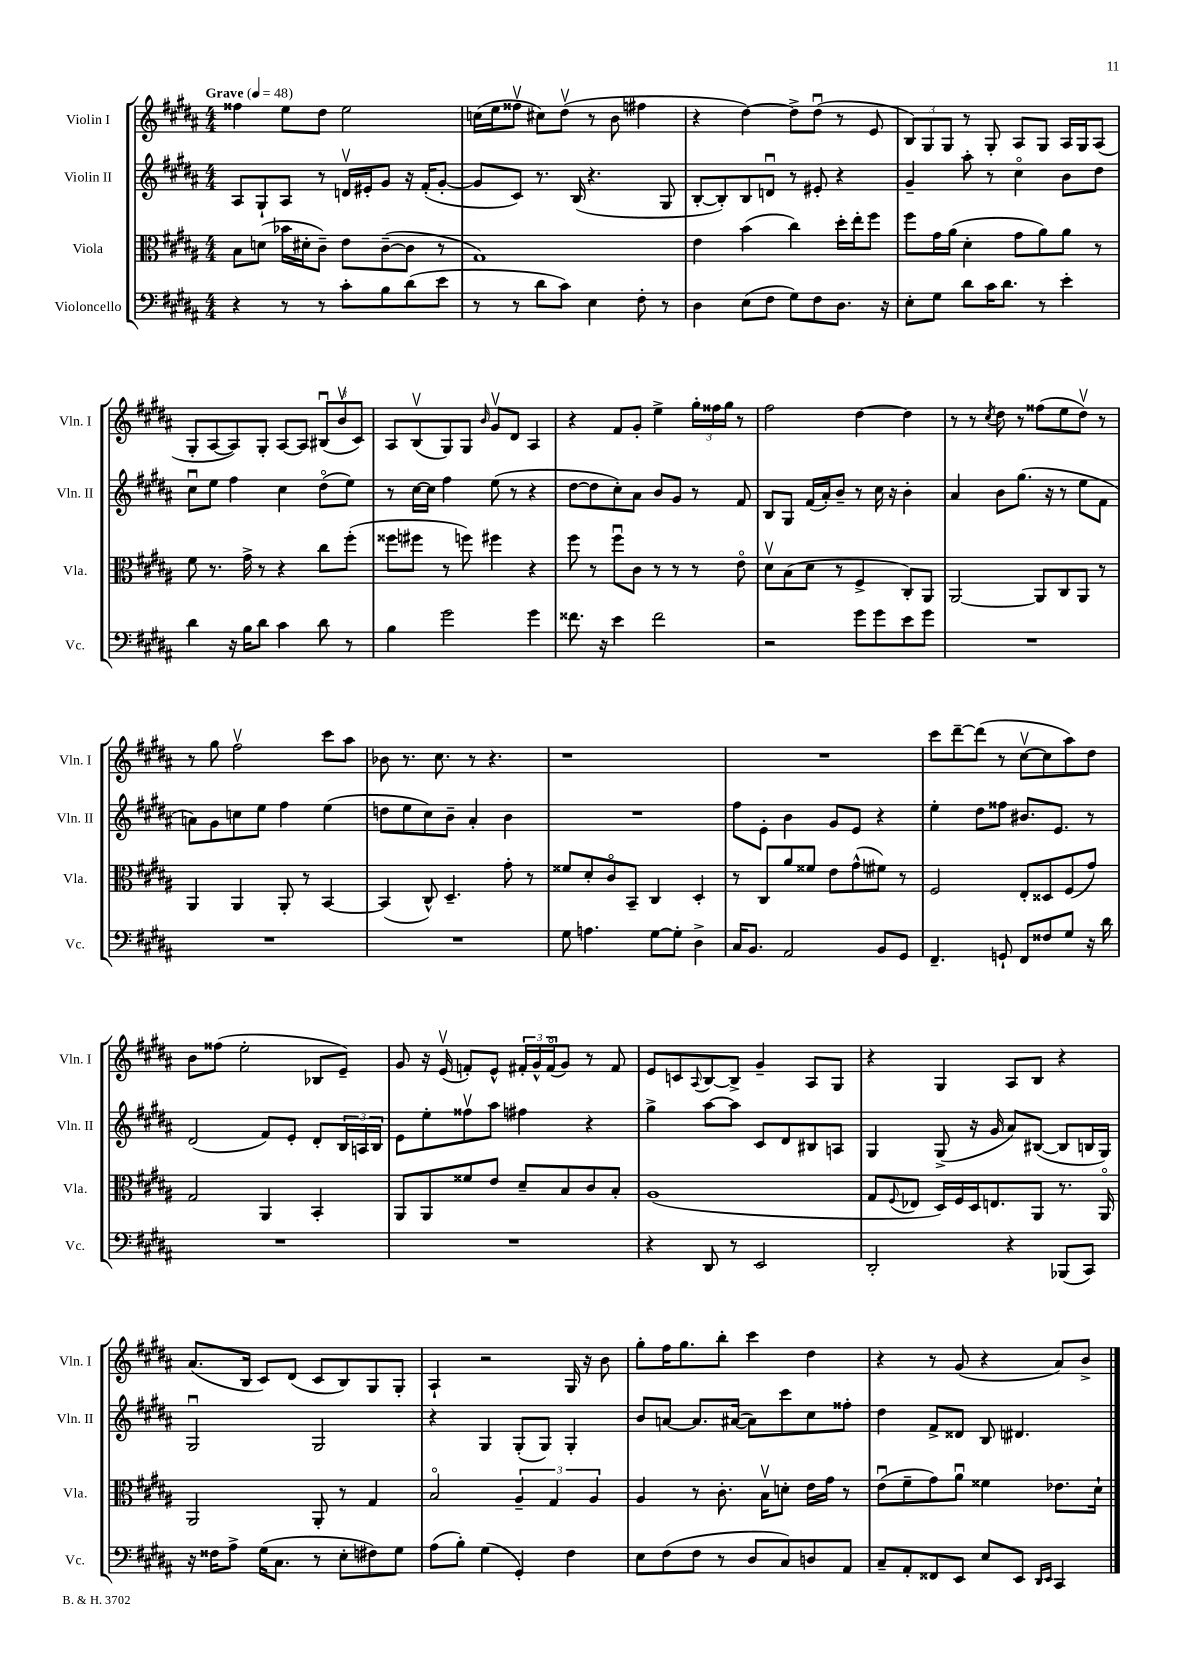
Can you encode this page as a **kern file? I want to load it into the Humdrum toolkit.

**kern	**kern	**kern	**kern
*part4	*part3	*part2	*part1
*staff4	*staff3	*staff2	*staff1
*I"Violoncello	*I"Viola	*I"Violin II	*I"Violin I
*I'Vc.	*I'Vla.	*I'Vln. II	*I'Vln. I
*clefF4	*clefC3	*clefG2	*clefG2
*k[f#c#g#d#a#]	*k[f#c#g#d#a#]	*k[f#c#g#d#a#]	*k[f#c#g#d#a#]
*M4/4	*M4/4	*M4/4	*M4/4
*MM48	*MM48	*MM48	*MM48
=1	=1	=1	=1
!	!	!	!LO:TX:a:B:t=Grave
4r	8B\L	8A#/L	4ff##X\
.	(8dn\J	8G#`/	.
8r	16b-X\LL	8A#/J	8ee\L
.	16d#X'\J	.	.
8r	8c#~\J)	8r	8dd#\J
8c#'\L	8e\L	16dnv/LL	2ee\
.	.	16e#X'/J	.
8B\	([8c#~\	8g#/J	.
(8d#\	8c#\J]	16r	.
.	.	(16f#'/KL	.
8e\J	8r	[8g#'/J	.
=2	=2	=2	=2
8r	1G#)	8g#/L]	(16ccn\LL
.	.	.	16ee\J
8r	.	8c#/J)	8ff##Xv\J
8d#\L	.	8.r	8cc#X\L)
8c#\J)	.	.	(8dd#v\J
.	.	(16B/	.
4E\	.	4.r	8r
.	.	.	8b\
8F#'\	.	.	4ff#X\
8r	.	8G#/	.
=3	=3	=3	=3
4D#\	4e\	[8B'/L	4r
.	.	8B'/])	.
(8E\L	(4b\	8B/	[4dd#\)
8F#\J	.	8dnu/J	.
8G#\L)	4cc#\)	8r	8dd#^\L]
8F#\	.	8e#X'/	(8dd#u\J
8.D#\J	16dd#'\LL	4r	8r
.	16ee'\J	.	.
.	8ff#\J	.	8e/
16r	.	.	.
=4	=4	=4	=4
8E'\L	8ff#\L	4g#~/	12B/L)
.	.	.	12G#/
8G#\J	16g#\L	.	.
.	.	.	12G#/J
.	(16a#\JJ	.	.
8d#\L	4d#'\	8aa#'\	8r
16c#\K	.	8r	8G#'/
8.d#\J	.	.	.
.	8g#\L	4cc#\	8A#/L
8r	8a#\)	.	8G#/J
4e'\	8a#\J	8b\L	16A#/LL
.	.	.	16G#/J
.	8r	8dd#\J	(8A#/J
!!LO:LB:g=z
=5	=5	=5	=5
4d#\	8f#\	8cc#u\L	8G#'/L
.	8.r	8ee\J	[8A#/
16r	.	4ff#\	8A#/])
16B\KL	16g#^\	.	.
8d#\J	8r	.	8G#'/J
4c#\	4r	4cc#\	[8A#/L
.	.	.	8A#/J]
8d#\	8cc#\L	(8dd#\L	(12B#Xu/L
.	.	.	12bv/
8r	(8ff#'\J	8ee\J)	.
.	.	.	12c#/J)
=6	=6	=6	=6
4B\	8ff##X\L	8r	8A#/L
.	8ff#X\J	[16cc#\LL	(8Bv/
.	.	16cc#\JJ]	.
2g#\	8r	4ff#\	8G#/)
.	8ffn\)	.	8G#/J
.	.	.	16qqb/
.	4ff#X\	(8ee\	8g#v/L
.	.	8r	8d#/J
4g#\	4r	4r	4A#/
=7	=7	=7	=7
8.f##X\	8ff#\	[8dd#\L	4r
.	8r	8dd#\]	.
16r	.	.	.
4e\	8ff#u\L	8cc#'\)	8f#/L
.	8c#\J	8a#\J	8g#'/J
2f##\	8r	8b/L	4ee^\
.	8r	8g#/J	.
.	8r	8r	24gg#'\LL
.	.	.	24ff##X\
.	.	.	24gg#\JJ
.	8e\	8f#/	8r
=8	=8	=8	=8
2r	8d#v\L	8B/L	2ff#\
.	(8B\	8G#/J	.
.	8d#\J	(16f#/LL	.
.	.	16a#'/J)	.
.	8r	8b~/J	.
8g#\L	4F#^/	8r	[4dd#\
8g#\	.	16cc#\	.
.	.	16r	.
8e\	8C#'/L)	4b'\	4dd#\]
8g#\J	8AA#/J	.	.
=9	=9	=9	=9
1r	[2AA#/	4a#/	8r
.	.	.	8r
.	.	.	8qcc#/
.	.	8b\L	8dd#\
.	.	(8.gg#\J	8r
.	8AA#/L]	.	(8ff##X\L
.	.	16r	.
.	8C#/	8r	8ee\
.	8AA#/J	8ee\L	8dd#v\J)
.	8r	8f#\J	8r
!!LO:LB:g=z
=10	=10	=10	=10
1r	4AA#/	8an\L)	8r
.	.	8g#\	8gg#\
.	4AA#/	8ccn\	2ff#v\
.	.	8ee\J	.
.	8AA#'/	4ff#\	.
.	8r	.	.
.	[4BB/	(4ee\	8ccc#\L
.	.	.	8aa#\J
=11	=11	=11	=11
1r	(4BB/]	8ddn\L	8b-X\
.	.	8ee\	8.r
.	8C#^^/)	8cc#\)	.
.	.	.	8.cc#\
.	4.D#~/	8b~\J	.
.	.	4a#'/	8r
.	.	.	4.r
.	8g#'\	4b\	.
.	8r	.	.
=12	=12	=12	=12
8G#\	8f##X/L	1r	1r
4.An\	8d#'/	.	.
.	8c#/	.	.
.	8BB~/J	.	.
[8G#\L	4C#/	.	.
8G#'\J]	.	.	.
4D#^\	4D#'/	.	.
=13	=13	=13	=13
16C#/KL	8r	8ff#\L	1r
8.BB/J	.	.	.
.	8C#/L	8e'\J	.
2AA#/	8a#/	4b\	.
.	8f##X/J	.	.
.	8e\L	8g#/L	.
.	(8g#^^\	8e/J	.
8BB/L	8f#X\J)	4r	.
8GG#/J	8r	.	.
=14	=14	=14	=14
4.FF#~/	2F#/	4ee'\	8ccc#\L
.	.	.	[8ddd#~\
.	.	8dd#\L	(8ddd#\J]
8GGn`/	.	8ff##X\J	8r
8FF#/L	8E'/L	8.b#X/L	[8cc#v\L
8F##X/	8D##X/	.	8cc#\]
.	.	8.e/J	.
8G#/J	(8F#/	.	8aa#\)
16r	8g#/J)	8r	8dd#\J
16d#\	.	.	.
!!LO:LB:g=z
=15	=15	=15	=15
1r	2G#/	(2d#/	8b\L
.	.	.	(8ff##X\J
.	.	.	2ee'\
.	4AA#/	8f#/L)	.
.	.	8e'/J	.
.	4BB'/	8d#'/L	8B-X/L
.	.	24B/L	8e~/J)
.	.	24An/	.
.	.	24B/JJ	.
=16	=16	=16	=16
1r	8AA#/L	8e\L	8g#/
.	8AA#/	8ee'\	16r
.	.	.	(16ev/
.	8f##X/	8ff##Xv\	8fn'/L)
.	8e/J	8aa#\J	8e^^/J
.	8d#~/L	4ff#X\	24f#X'/LL
.	.	.	24g#^^/
.	.	.	(24f#/J
.	8B/	.	8g#/J)
.	8c#/	4r	8r
.	8B'/J	.	8f#/
=17	=17	=17	=17
4r	(1A#	4gg#^\	8e/L
.	.	.	8cn/
.	.	.	8qqA#/
8DD#/	.	[8aa#\L	[8B/
8r	.	8aa#\J]	8B^/J]
2EE/	.	8c#/L	4g#~/
.	.	8d#/	.
.	.	8B#X/	8A#/L
.	.	8An/J	8G#/J
=18	=18	=18	=18
2DD#'/	8G#/L	4G#/	4r
.	8qqF#/	.	.
.	8E-X/J	.	.
.	16D#/LL)	(8G#^/	4G#/
.	16F#/	.	.
.	16D#/J	16r	.
.	8.En/	16g#/	.
4r	.	8a#/L)	8A#/L
.	8AA#/J	([8B#X/J	8B/J
(8BBB-X/L	8.r	8B#/L]	4r
8CC#/J)	.	16Bn/L	.
.	16AA#/	16G#/JJ)	.
!!LO:LB:g=z
=19	=19	=19	=19
16r	2AA#/	2G#u/	(8.a#/L
16F##X\KL	.	.	.
8A#^\J	.	.	.
.	.	.	16B/Jk
(16G#\KL	.	.	8c#/L)
8.C#\J	.	.	.
.	.	.	(8d#/J
8r	8AA#'/	2G#/	8c#/L
8E'\L	8r	.	8B/)
8F#X\)	4G#/	.	8G#/
8G#\J	.	.	8G#'/J
=20	=20	=20	=20
(8A#\L	2B/	4r	4A#`/
8B'\J)	.	.	.
(4G#\	.	4G#/	2r
4GG#'/)	6A#~/	(8G#'/L	.
.	.	8G#/J)	.
.	6G#/	.	.
4F#\	.	4G#'/	16G#/
.	.	.	16r
.	6A#/	.	.
.	.	.	8b\
=21	=21	=21	=21
8E\L	4A#/	8b/L	8gg#'\L
(8F#\	.	[8an/J	16ff#\K
.	.	.	8.gg#\
8F#\J	8r	8.a/L]	.
8r	8.c#'\	.	8bb'\J
.	.	([16a#X/Jk	.
8D#/L	.	8a#\L])	4ccc#\
.	16Bv\KL	.	.
8C#/)	8dn'\J	8ccc#\	.
8Dn/	16e\LL	8cc#\	4dd#\
.	16g#\JJ	.	.
8AA#/J	8r	8ff##X'\J	.
=22	=22	=22	=22
8C#~/L	(8eu\L	4dd#\	4r
8AA#'/	8f#~\	.	.
8FF##X/	8g#\)	8f#^/L	8r
8EE/J	8a#u\J	8d##X/J	(8g#/
8E/L	4f##X\	8B/	4r
8EE/J	.	4.d#X/	.
16qqDD#/LL	.	.	.
16qqEE/JJ	.	.	.
4CC#/	8.e-X\L	.	8a#/L)
.	.	.	8b^/J
.	16d#`\Jk	.	.
==	==	==	==
*-	*-	*-	*-
